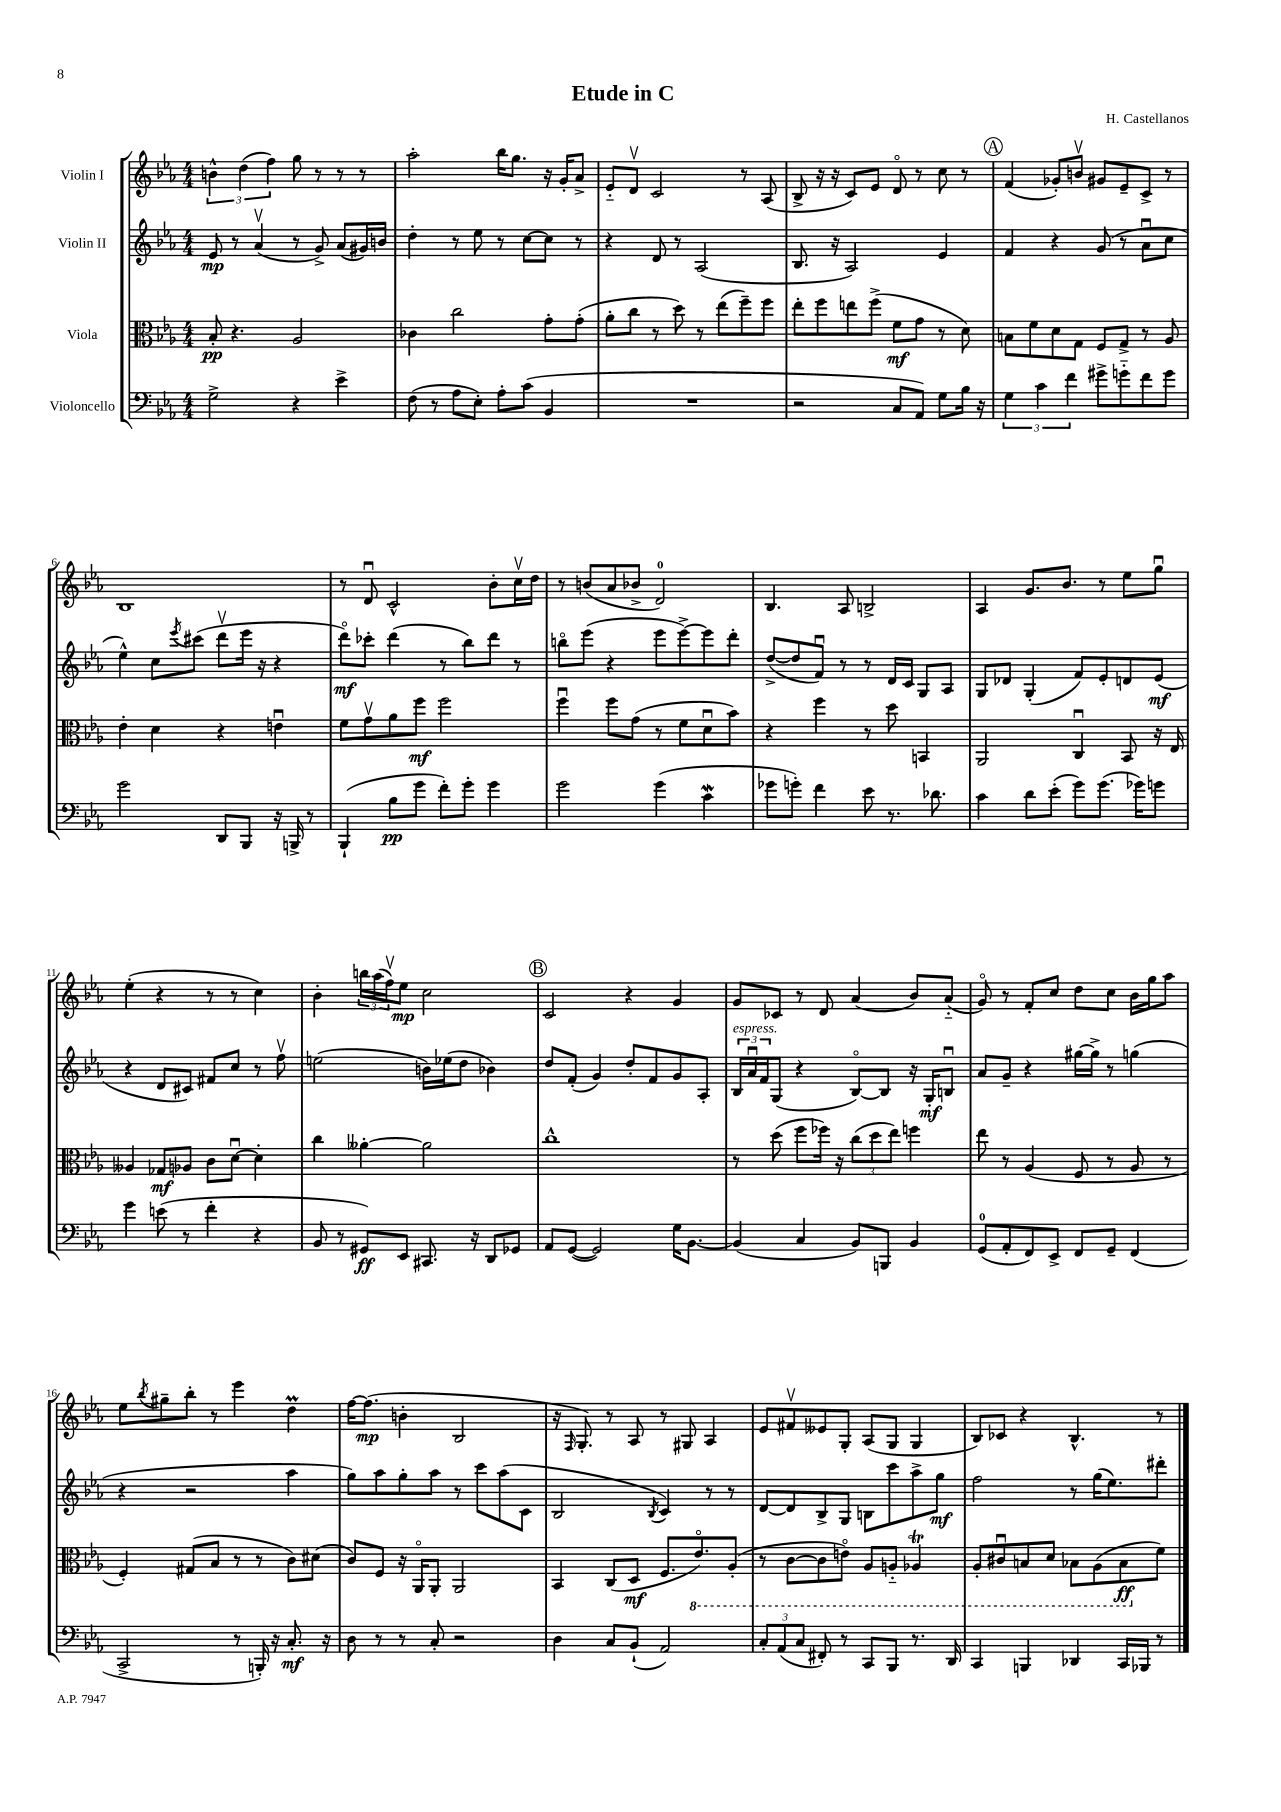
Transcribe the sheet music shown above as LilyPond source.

\header { title = "Etude in C" composer = "H. Castellanos" }
<<
\new StaffGroup <<
\new Staff = "s0" \with { instrumentName = "Violin I" } {
    \clef treble \key ees \major \numericTimeSignature \time 4/4
    \tuplet 3/2 { b'4-^ d''4( f''4) } g''8 r8 r8 r8 |
    aes''2-. bes''16 g''8. r16 g'16-. aes'8-> |
    ees'8-_ d'8\upbow c'2 r8 aes8( |
    bes8-> r16 r16 c'8) ees'8 d'8\flageolet r8 c''8 r8 |
    \mark \markup { \circle "A" } f'4( ges'8-.) b'8\upbow gis'8 ees'8-- c'8-> r8 |
    bes1 |
    r8 d'8\downbow c'2-^ bes'8-. c''16\upbow d''16 |
    r8 b'8( aes'8 bes'8-> d'2-0) |
    bes4. aes8 b2-> |
    aes4 g'8. bes'8. r8 ees''8 g''8\downbow |
    ees''4-.( r4 r8 r8 c''4) |
    bes'4-. \tuplet 3/2 { b''16 aes''16( f''16\upbow) } ees''8\mp c''2 |
    \mark \markup { \circle "B" } c'2 r4 g'4 |
    g'8 ces'8 r8 d'8 aes'4( bes'8) aes'8-_( |
    g'8\flageolet) r8 f'8-. c''8 d''8 c''8 bes'16 g''16 aes''8 |
    ees''8 \acciaccatura { bes''8 } gis''8-- bes''8-. r8 ees'''4 d''4\prall |
    f''16~ f''8.\mp( b'4-. bes2 |
    r16 \grace { f16 } g8.-.) r8 aes8 r8 gis8 aes4 |
    ees'8 fis'8\upbow eeses'8 g8-. aes8( g8 g4 |
    bes8) ces'8 r4 bes4.-^ r8 \bar "|." |
}
\new Staff = "s1" \with { instrumentName = "Violin II" } {
    \clef treble \key ees \major \numericTimeSignature \time 4/4
    ees'8\mp r8 aes'4\upbow( r8 g'8->) aes'8( gis'16) b'16 |
    d''4-. r8 ees''8 r8 c''8~ c''8 r8 |
    r4 d'8 r8 aes2( |
    bes8. r16 aes2) ees'4 |
    \mark \markup { \circle "A" } f'4 r4 g'8( r8 aes'8\downbow c''8 |
    ees''4-^) c''8 \acciaccatura { ees'''8 } cis'''8( d'''8\upbow ees'''16 r16 r4 |
    d'''8\flageolet\mf) ces'''8-. d'''4( r8 bes''8) d'''8 r8 |
    b''8\flageolet ees'''8( r4 ees'''8 ees'''8~->) ees'''8 d'''8-. |
    d''8~->( d''8 f'8\downbow) r8 r8 d'16 c'16 g8 aes8 |
    g8 des'8 g4-.( f'8) ees'8-. d'8 ees'8\mf( |
    r4 d'8 cis'8) fis'8 c''8 r8 f''8\upbow |
    e''2( b'16) ees''16( d''8 bes'4) |
    \mark \markup { \circle "B" } d''8 f'8-.( g'4) d''8-. f'8 g'8 aes8-. |
    \tuplet 3/2 { bes16^\markup { \italic "espress." } aes'16\downbow f'16 } g8( r4 bes8~\flageolet) bes8 r16 g16-.\mf b8\downbow |
    aes'8 g'8-- r4 gis''16~ gis''16-> r8 g''4( |
    r4 r2 aes''4 |
    g''8) aes''8 g''8-. aes''8 r8 c'''8 aes''8( c'8 |
    bes2 \acciaccatura { bes8 } c'4) r8 r8 |
    d'8~ d'8 bes8-> g8 b8 c'''8 aes''8-> g''8\mf |
    f''2 r8 g''16( ees''8.) dis'''8-. \bar "|." |
}
\new Staff = "s2" \with { instrumentName = "Viola" } {
    \clef alto \key ees \major \numericTimeSignature \time 4/4
    bes8-.\pp r4. aes2 |
    ces'4 c''2 g'8-. g'8-.( |
    aes'8-. c''8 r8 d''8) r8 ees''8( f''8--) f''8 |
    ees''8-. f''8 e''8 f''8->( f'8\mf g'8 r8 d'8) |
    \mark \markup { \circle "A" } b8 f'8 d'8 g8 f8 g8-> r8 aes8 |
    ees'4-. d'4 r4 e'4\downbow |
    f'8 g'8\upbow aes'8 f''8\mf f''2 |
    f''4\downbow f''8 g'8( r8 f'8 d'8\downbow bes'8) |
    r4 f''4 r8 d''8 b,4 |
    aes,2 c4\downbow bes,8 r16 ees16 |
    aeses4 ges8\mf aes8 c'8 d'8~\downbow d'4-. |
    c''4 aeses'4~-. aeses'2 |
    \mark \markup { \circle "B" } c''1-^ |
    r8 d''8( f''8 fes''16) r16 \tuplet 3/2 { c''8( d''8 ees''8) } f''4 |
    ees''8 r8 aes4( f8 r8 aes8 r8 |
    f4-.) gis8( bes8 r8 r8 c'8) dis'8( |
    c'8) f8 r16 aes,16\flageolet aes,8-. aes,2 |
    bes,4 c8( d8\mf f8. \ottava #-1 ees8.\flageolet) aes,8-.( |
    r8 c8~ c8 e8\flageolet) aes,8 a,8-_ aes,4\trill |
    aes,8-. cis8\downbow b,8 d8 bes,8 aes,8( bes,8\ff \ottava #0 f'8) \bar "|." |
}
\new Staff = "s3" \with { instrumentName = "Violoncello" } {
    \clef bass \key ees \major \numericTimeSignature \time 4/4
    g2-> r4 ees'4-> |
    f8( r8 aes8 ees8-.) aes8-. c'8( bes,4 |
    R1 |
    r2 c8 aes,8) g8 bes16 r16 |
    \mark \markup { \circle "A" } \tuplet 3/2 { g4 c'4 f'4 } gis'8-> g'8-_ f'8 g'8 |
    g'2 d,8 bes,,8 r16 b,,16-> r8 |
    bes,,4-!( bes8\pp g'8 f'8-.) g'8-. g'4 |
    g'2 g'4( c'4\mordent |
    ges'8 g'8-.) f'4 ees'8 r8. des'8. |
    c'4 d'8 ees'8-.( g'8) g'8.( ges'16) g'8 |
    g'4 e'8( r8 f'4-. r4 |
    bes,8 r8 gis,8\ff) ees,8 cis,8. r16 d,8 ges,8 |
    \mark \markup { \circle "B" } aes,8 g,8~( g,2) g16 bes,8.~ |
    bes,4( c4 bes,8) b,,8 bes,4 |
    g,8-0( aes,8-. f,8) ees,8-> f,8 g,8-- f,4( |
    c,2-> r8 b,,16-.) r16 c8.-.\mf r16 |
    d8 r8 r8 c8-. r2 |
    d4 c8 bes,8-!( aes,2) |
    \tuplet 3/2 { c8-. aes,8( c8 } fis,8-.) r8 c,8 bes,,8 r8. d,16 |
    c,4 b,,4 des,4 c,16 bes,,16 r8 \bar "|." |
}
>>
>>
